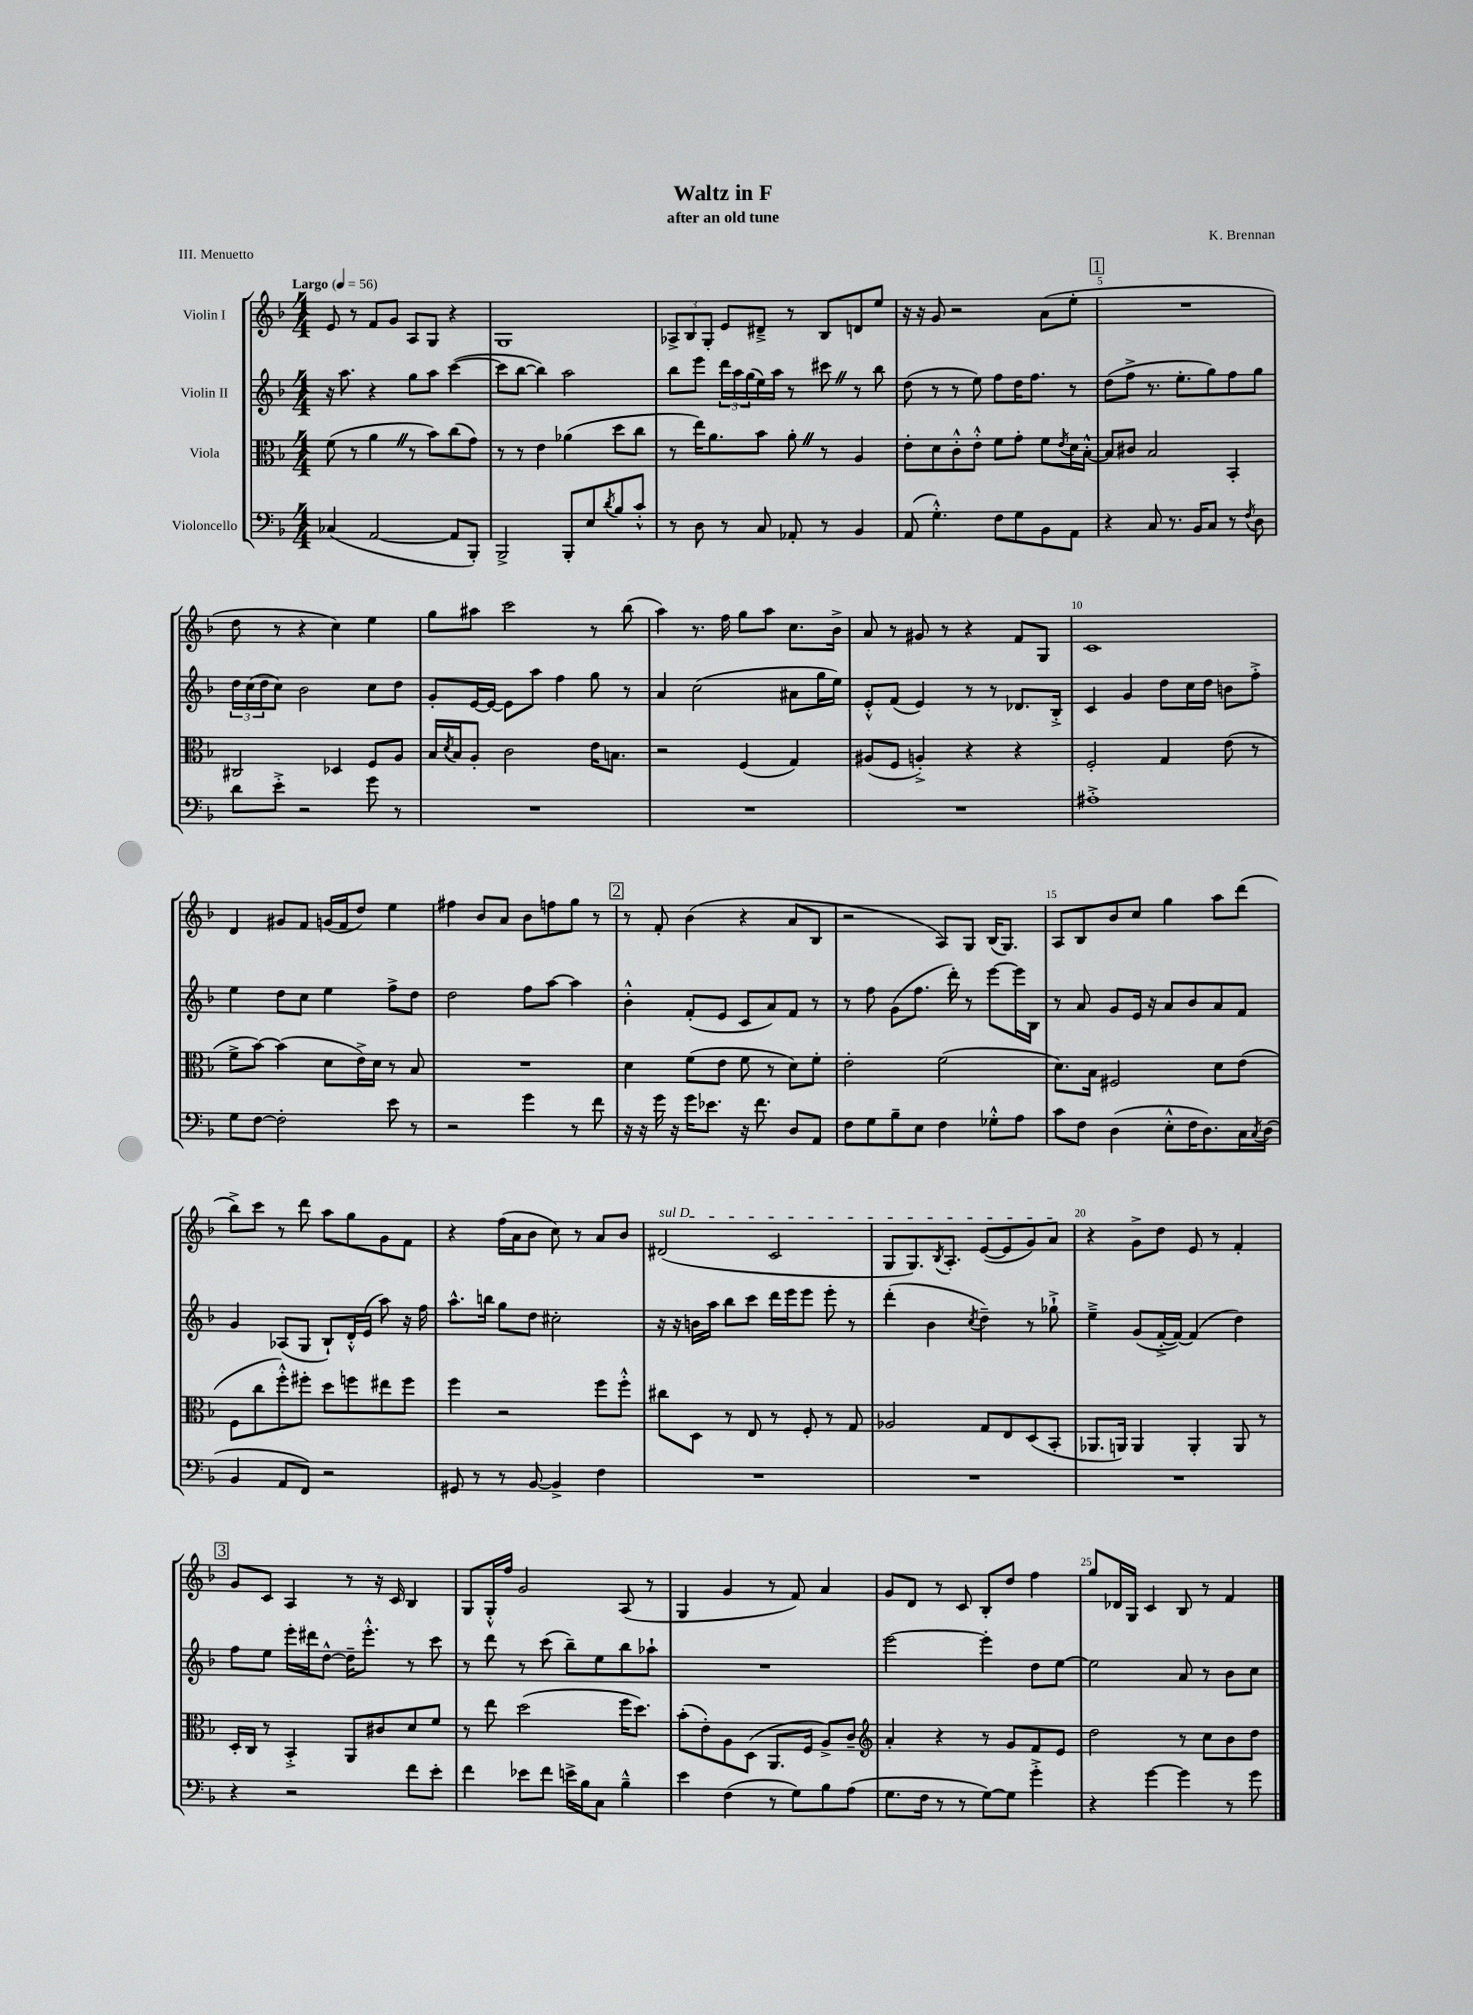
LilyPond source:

\header { title = "Waltz in F" composer = "K. Brennan" subtitle = "after an old tune" piece = "III. Menuetto" }
<<
\new StaffGroup <<
\new Staff = "s0" \with { instrumentName = "Violin I" } {
    \clef treble \key f \major \numericTimeSignature \time 4/4 \tempo "Largo" 4 = 56
    e'8 r8 f'8 g'8 a8 g8 r4 |
    g1 |
    \tuplet 3/2 { aes8-> bes8 g8-. } e'8 dis'8---> r8 bes8 d'8 e''8 |
    r16 r16 g'8 r2 a'8( e''8-. |
    \mark \markup { \box "1" } R1 |
    d''8 r8 r4 c''4) e''4 |
    g''8 ais''8 c'''2 r8 bes''8( |
    a''4) r8. f''16 g''8 a''8 c''8. bes'16-> |
    a'8 r8 gis'8 r8 r4 f'8 g8 |
    c'1 |
    d'4 gis'8 f'8 g'16( f'16 d''8) e''4 |
    fis''4 bes'8 a'8 bes'8 f''8 g''8 r8 |
    \mark \markup { \box "2" } r8 f'8-. bes'4( r4 a'8 bes8 |
    r2 a8) g8 bes16( g8.) |
    a8 bes8 bes'8 c''8 g''4 a''8 d'''8( |
    bes''8->) c'''8 r8 d'''8 a''8 g''8 g'8 f'8 |
    r4 f''16( a'16 bes'8 c''8) r8 a'8 bes'8 |
    \once \override TextSpanner.bound-details.left.text = \markup { \italic "sul D" } dis'2\startTextSpan( c'2 |
    g8 g8.) \acciaccatura { bes8 } a8.-. e'8~( e'8 g'8) a'8\stopTextSpan |
    r4 g'8-> d''8 e'8 r8 f'4-. |
    \mark \markup { \box "3" } g'8 c'8 a4 r8 r16 c'16 bes4 |
    g8 g16-.-^ f''16 g'2 a8( r8 |
    g4 g'4 r8 f'8) a'4 |
    g'8 d'8 r8 c'8 bes8-. d''8 f''4 |
    g''8 des'16 g16 c'4 bes8 r8 f'4 \bar "|." |
}
\new Staff = "s1" \with { instrumentName = "Violin II" } {
    \clef treble \key f \major \numericTimeSignature \time 4/4
    r16 a''8. r4 g''8 a''8 c'''4~( |
    c'''8 bes''8~ bes''4) a''2 |
    bes''8 e'''8 \tuplet 3/2 { d'''16 a''16 g''16( } e''16) a''16 r8 cis'''8 \once \override BreathingSign.text = \markup { \musicglyph "scripts.caesura.straight" } \breathe r8 bes''8 |
    d''8( r8 r8 e''8) f''8 d''16 f''8. r8 |
    \mark \markup { \box "1" } d''8( f''8-> r8. e''8.-. g''8) f''8 g''8 |
    \tuplet 3/2 { d''16 c''16( d''16 } c''8) bes'2 c''8 d''8 |
    g'8-. e'16~ e'16~ e'8 a''8 f''4 g''8 r8 |
    a'4 c''2( ais'8 g''16 e''16) |
    e'8-.-^ f'8( e'4) r8 r8 des'8. bes16-.-> |
    c'4 g'4 d''8 c''16 d''16 b'8 f''8-.-> |
    e''4 d''8 c''8 e''4 f''8-> d''8 |
    d''2 f''8 a''8~ a''4 |
    \mark \markup { \box "2" } bes'4-.-^ f'8-.( e'8 c'8 a'8) f'8 r8 |
    r8 f''8 g'8( f''8. d'''16-.) r8 e'''8~ e'''16 bes16 |
    r8 a'8 g'8 e'16 r16 a'8 bes'8 a'8 f'8 |
    g'4 aes8( g8 bes8-!) d'16-.-^ e'16( a''8) r16 f''16 |
    a''8.-^ b''16 g''8 d''8 cis''2-. |
    r16 r16 b'16 a''16 bes''8 c'''8 d'''16 e'''16 e'''8 e'''8-. r8 |
    d'''4-.( bes'4 \acciaccatura { c''8 } d''4--) r8 ges''8-!-> |
    e''4---> g'8( f'16~-.-> f'16~) f'4( d''4) |
    \mark \markup { \box "3" } f''8 e''8 e'''16-. dis'''16 d''8~-^ d''16-- e'''8.-.-^ r8 c'''8 |
    r8 d'''8 r8 c'''8( bes''8--) e''8 bes''8 aes''8-! |
    R1 |
    e'''2~ e'''4-. d''8 e''8~ |
    e''2 a'8 r8 bes'8 c''8 \bar "|." |
}
\new Staff = "s2" \with { instrumentName = "Viola" } {
    \clef alto \key f \major \numericTimeSignature \time 4/4
    f'8( r8 a'4 \once \override BreathingSign.text = \markup { \musicglyph "scripts.caesura.straight" } \breathe r8 bes'8) c''8( g'8) |
    r8 r8 e'4 aes'4( d''8 c''8 |
    r8 e''16) a'8. bes'8 a'8-. \once \override BreathingSign.text = \markup { \musicglyph "scripts.caesura.straight" } \breathe r8 a4 |
    e'8-. d'8 c'8-.-^ e'8-.-^ f'8 g'8-. f'8 \acciaccatura { e'8 } d'16 bes16~-.-^ |
    \mark \markup { \box "1" } bes8 cis'8 bes2 bes,4-. |
    cis2 des4 f8 a8 |
    bes16 \acciaccatura { d'8 } bes16 a8-. c'2 e'16 b8. |
    r2 f4( g4) |
    ais8( f8 a4-.->) r4 r4 |
    f2-. g4 e'8( r8 |
    f'8-> bes'8~) bes'4( d'8 e'16->) d'16 r8 bes8 |
    R1 |
    \mark \markup { \box "2" } d'4 f'8( e'8 f'8 r8 d'8) f'8-. |
    e'2-. f'2( |
    d'8.) bes16 fis2 d'8 e'8( |
    f8 c''8 f''8-.-^) fis''8-. d''8 f''8 eis''8 f''8 |
    f''4 r2 f''8 f''8-.-^ |
    cis''8 d8 r8 e8 r8 f8-. r8 g8 |
    aes2 g8 e8 d8( bes,8-. |
    aes,8. a,16) a,4 a,4-. a,8 r8 |
    \mark \markup { \box "3" } d16-. c16 r8 bes,4-.-> a,8 cis'8 d'8 f'8 |
    r8 e''8 d''2( f''16 d''8.) |
    bes'8-.( e'8-.) a8 d8( a,8. f16 a8->) c'8-- |
    \clef treble a'4-. r4 r8 g'8 f'8 e'8 |
    d''2 r8 c''8 bes'8 d''8 \bar "|." |
}
\new Staff = "s3" \with { instrumentName = "Violoncello" } {
    \clef bass \key f \major \numericTimeSignature \time 4/4
    ces4( a,2~ a,8 bes,,8-.) |
    bes,,2-> bes,,8-. e8 \acciaccatura { d'8 } bes8 c'8-.-^ |
    r8 d8 r8 c8 aes,8-. r8 bes,4 |
    a,8( g4.-.-^) f8 g8 bes,8 a,8 |
    \mark \markup { \box "1" } r4 c8 r8. bes,16 c8 r8 \acciaccatura { f8 } d8 |
    d'8 e'8-.-> r2 g'8 r8 |
    R1 |
    R1 |
    R1 |
    ais1-.-> |
    g8 f8~ f2-. e'8 r8 |
    r2 g'4 r8 f'8 |
    \mark \markup { \box "2" } r16 r16 g'16 r16 g'16 ees'8. r16 f'8. d8 a,8 |
    f8 g8 bes8-- e8 f4 ges8-.-^ a8 |
    c'8 f8 d4( e8-.-^ f16 d8.) c16 \acciaccatura { c8 } d16( |
    bes,4 a,8 f,8) r2 |
    gis,8 r8 r8 bes,8~ bes,4-> f4 |
    R1 |
    R1 |
    R1 |
    \mark \markup { \box "3" } r4 r2 f'8 e'8-. |
    f'4 ees'8 f'8 e'16-> bes16 c8 bes4---^ |
    e'4 f4( r8 g8) bes8 a8( |
    g8. f16 r8 r8 g8~) g8 g'4-.-> |
    r4 g'4~ g'4 r8 g'8 \bar "|." |
}
>>
>>
\layout { \context { \Score \override BarNumber.break-visibility = ##(#f #t #t) barNumberVisibility = #(every-nth-bar-number-visible 5) } }
